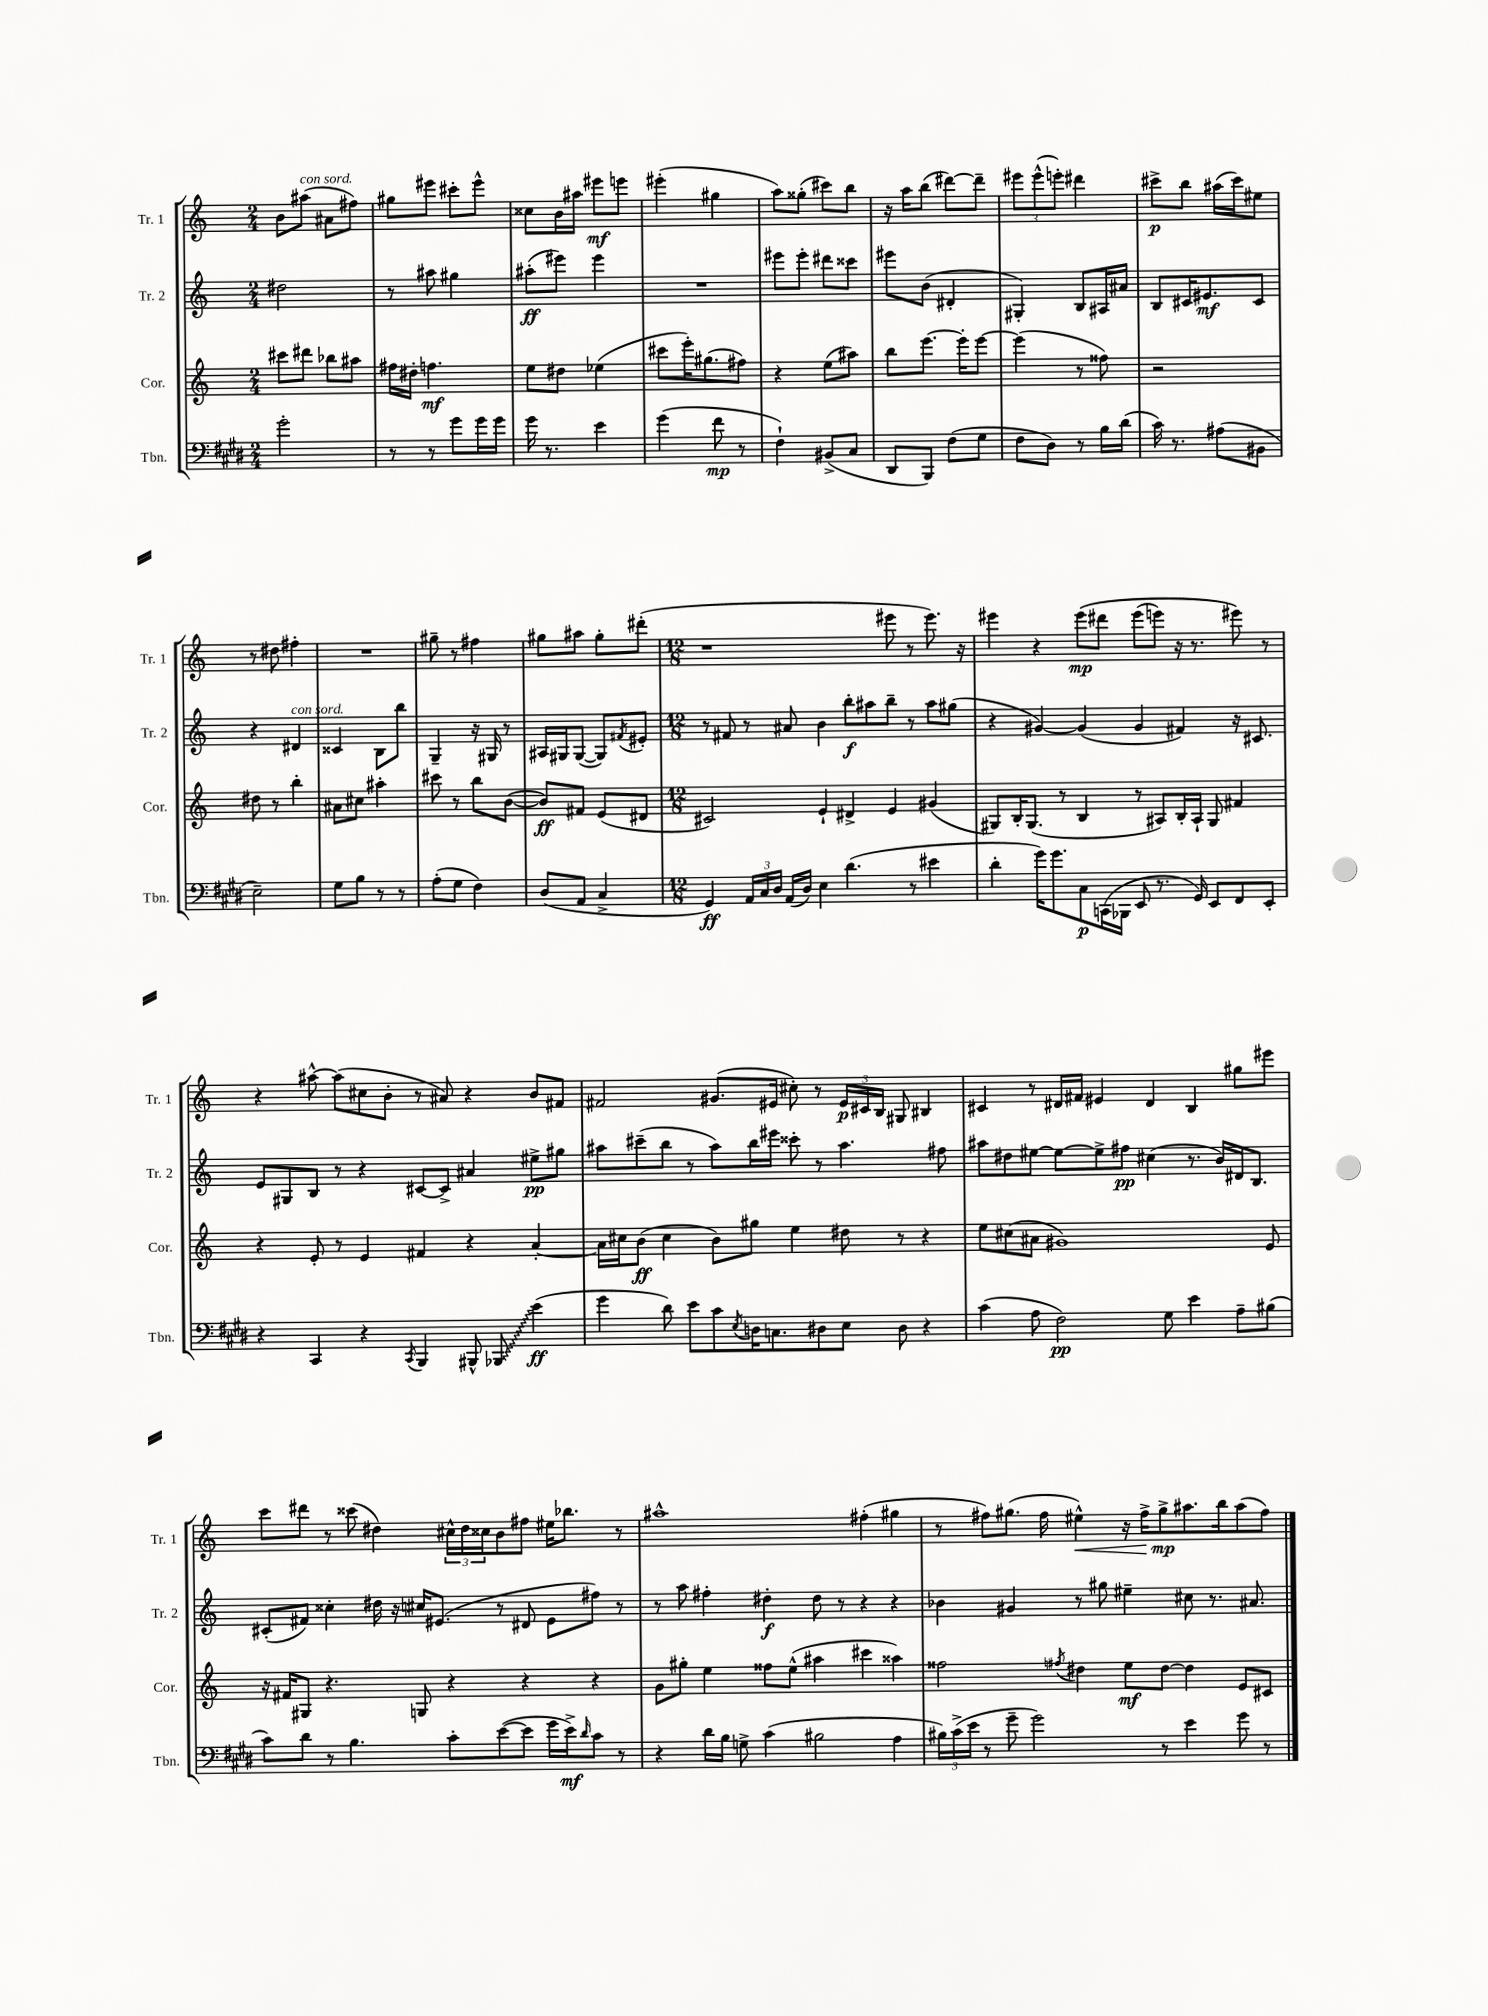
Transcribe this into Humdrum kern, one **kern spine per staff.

**kern	**kern	**kern	**kern
*staff4	*staff3	*staff2	*staff1
*clefF4	*clefG2	*clefG2	*clefG2
*k[f#c#g#d#]	*k[]	*k[]	*k[]
*M2/4	*M2/4	*M2/4	*M2/4
2g#'	8ccc#	2dd#	8b
.	8ddd#	.	(8aa#
.	8bb-	.	8a#
.	8aa#	.	8ff#)
=	=	=	=
8r	16ff#	8r	8gg#
.	16dd#'	.	.
8r	4.ff	8aa#	8eee#
8g#	.	4gg#	8ccc#'
16g#	.	.	8eee#^^
16g#	.	.	.
=	=	=	=
16g#	8ee	(8aa#'	8cc##
8.r	.	.	.
.	8dd#	8eee#)	16b
.	.	.	16aa#
4e	(4ee-	4eee#	8eee#
.	.	.	8eee
=	=	=	=
(4g#	8ccc#	2r	(4eee#'
.	16eee')	.	.
.	(8.gg#	.	.
8f#	.	.	4gg#
8r	8ff#)	.	.
=	=	=	=
4F#`)	4r	8eee#	8aa)
.	.	8eee#'	(8gg##'
(8BB#^	(8ee	8ddd#	8ccc#)
8C#	8aa#)	8ccc##	8bb
=	=	=	=
8DD#	8bb	8eee#	16r
.	.	.	16aa
8BBB)	[8.eee	(8b	(8bb
(8F#	.	4d#'	[8ddd#)
.	16eee']	.	.
8G#	[8eee	.	8ddd#~]
=	=	=	=
8F#	(4eee]	4G#')	12eee#
.	.	.	(12eee#^^
8D#)	.	.	.
.	.	.	12eee')
8r	8r	8B	4ddd#
16B	8ff##)	16A#	.
(16d#	.	16a#	.
=	=	=	=
16c#)	2r	8B	8ccc#^
8.r	.	.	.
.	.	16c#	8bb
.	.	8.e#	.
(8A#	.	.	(16aa#
.	.	.	16ccc#)
8BB#	.	8c#	8ee#
=	=	=	=
2E~)	8dd#	4r	8r
.	8r	.	8dd#
.	4bb'	4d#	4ff#'
=	=	=	=
8G#	8a#	4c##	2r
8B	8cc#	.	.
8r	4aa#'	8B	.
8r	.	8bb	.
=	=	=	=
(8A'	8ccc#	4G~	8gg#~
8G#	8r	.	8r
4F#)	8bb	16r	4ff#
.	.	16G#	.
.	([8b	8r	.
=	=	=	=
(8D#	8b])	16A#	8gg#
.	.	16G#	.
8AA	8f#	([8G#	8aa#
4C#^	(8e	8G#])	8gg#'
.	.	8qf#	.
.	8d#	8e#'	(8ddd#'
=	=	=	=
*M12/8	*M12/8	*M12/8	*M12/8
4GG#)	2c#)	8r	1r
.	.	8f#	.
24AA	.	8r	.
24C#	.	.	.
24D#	.	.	.
(16AA	.	8a#	.
16D#)	.	.	.
4E	4e`	4b	.
(4.d#	4d#^	8bb'	.
.	.	8aa#	.
.	4e	8bb~	8eee#
8r	.	8r	8r
4e#	(4g#	8aa#	8.eee#)
.	.	(8gg#	.
.	.	.	16r
=	=	=	=
4d#'	8G#)	4r	4eee#
.	16B'	.	.
.	(8.G#	.	.
16g#)	.	[4g#)	4r
8.g#	.	.	.
.	8r	.	.
8C#	4B	(4g#]	&(8eee#
(16CC	.	.	8ddd#
16BBB-	.	.	.
8EE	8r	4g#	(8eee#
8.r	8A#)	.	8eee)
.	16B'	4f#)	16r
16GG#)	16A#`	.	8.r
8EE	8G#	.	.
8FF#	4f#	16r	8eee#&)
.	.	8.c#	.
8EE'	.	.	8r
=	=	=	=
4r	4r	8e	4r
.	.	8G#	.
4CC#	8e'	8B	[8aa#^^
.	8r	8r	(8aa#]
4r	4e	4r	8cc#
.	.	.	8b'
8qCC#	.	.	.
4BBB	4f#	[8c#	8r
.	.	8c#^]	8a#)
8BBB#^^	4r	4a#	4r
8BBB-	.	.	.
(4e	[4a'	8ee#^	8b
.	.	8gg#	8f#
=	=	=	=
4g#	16a]	8aa#	2f#
.	16cc#	.	.
.	(8b	(8ccc#~	.
8d#)	4cc#	8bb	.
8e	.	8r	.
8c#	8b)	8aa#)	(8.g#
8qE	.	.	.
16D	8gg#	16bb	.
8.C	.	16eee#	16e#
.	4ee	8ccc##'	8cc#')
8D#	.	8r	8r
8E	8dd#	4.aa#	24e#
.	.	.	24c#
.	.	.	24B
8D#	8r	.	8G#
4r	4r	.	4B#
.	.	8ff#	.
=	=	=	=
(4c#	8ee	8aa#	4c#
.	(8cc#	8dd#	.
8A	8a#	[8ee#	8r
2F#)	1g#)	8ee#_	16d#
.	.	.	16f#
.	.	8ee#^]	4e#
.	.	8ff#	.
.	.	(4cc#	4d#
8G#	.	.	.
4e	.	8.r	4B
.	.	16b)	.
8A~	.	16d#	8gg#
.	.	8.B	.
(8B#	8e	.	8eee#
=	=	=	=
8c#)	16r	(8c#'	8ccc
.	16f#	.	.
8d#	8G#	8f#)	8ddd#
8r	4.r	4cc##'	8r
4.B	.	.	(8ccc##
.	.	16dd#	4dd#)
.	.	16r	.
.	8G	16cc#	.
.	.	(8.e#	.
8c#'	4r	.	24cc#^^
.	.	.	24dd#
.	.	.	24cc##
([8e	.	8r	8b
8e]	4r	8d#	8ff#
16g#	.	8e#	16ee#
16e^)	.	.	8.bb-
16qqd#	.	.	.
8c#	4r	8ff#)	.
8r	.	8r	8r
=	=	=	=
4r	8g	8r	1aa#^^
.	8gg#'	8aa	.
16d#	4ee	4ff#'	.
16B	.	.	.
8G^	.	.	.
(4c#	8ff##	4dd#'	.
.	(8ee^^	.	.
2B#	4aa#	8dd#	.
.	.	8r	.
.	4ccc#	4r	(4ff#'
4A	4aa##)	4r	4gg#
=	=	=	=
24B#)	2ff##	4b-	8r
(24c#^	.	.	.
24e	.	.	.
8r	.	.	8ff#)
8g#~	.	4g#	(8.gg#
2g#)	.	.	.
.	.	.	16ff#
.	8qff#	.	.
.	4dd#	8r	4ee#^^)
.	.	8gg#	.
.	8ee	4ee#~	16r
.	.	.	16ff#^
8r	[8dd#	.	8gg#^
4e	4dd#]	8cc#	8.aa#
.	.	8.r	.
.	.	.	16bb
8g#	8e	.	(8aa#
.	.	8.a#	.
8r	8c#	.	8ff#)
==	==	==	==
*-	*-	*-	*-
